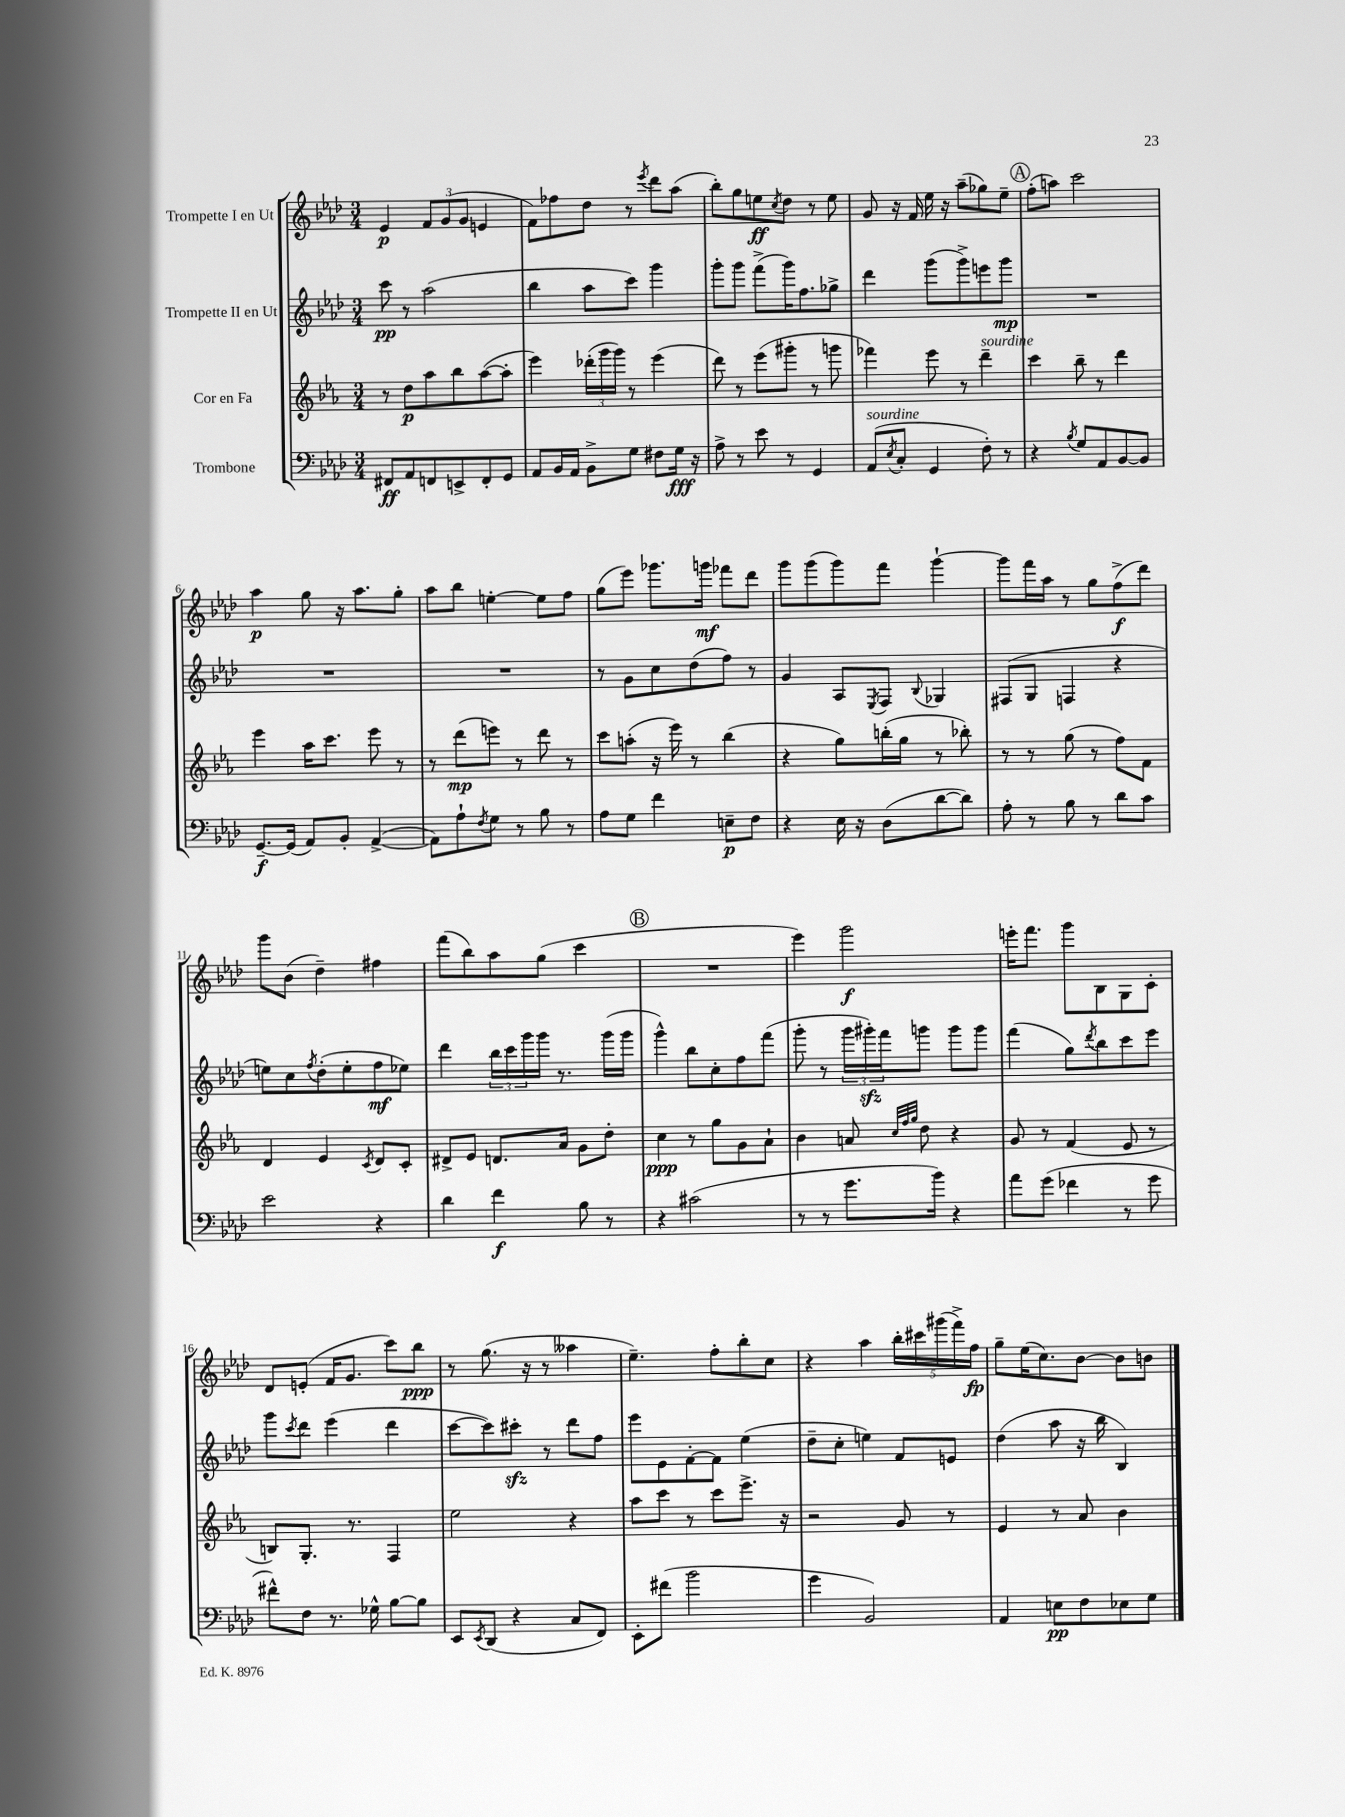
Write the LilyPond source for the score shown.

<<
\new StaffGroup <<
\new Staff = "s0" \with { instrumentName = "Trompette I en Ut" } {
    \clef treble \key aes \major \numericTimeSignature \time 3/4
    ees'4\p \tuplet 3/2 { f'8 g'8( g'8 } e'4 |
    f'8) fes''8 des''8 r8 \acciaccatura { ees'''8 } des'''8 aes''8( |
    bes''8-.) g''8 e''8\ff \acciaccatura { c''8 } des''8 r8 e''8 |
    g'8 r16 f'16 ees''16 r16 aes''8--( ges''8) ees''8-- |
    \mark \markup { \circle "A" } f''8-.( a''8) c'''2 |
    aes''4\p g''8 r16 aes''8. g''8-. |
    aes''8 bes''8 e''4~-. e''8 f''8 |
    g''8( ees'''8) ges'''8. g'''16\mf fes'''8 des'''8 |
    g'''8 g'''8( g'''8) f'''8 g'''4~-! |
    g'''8 f'''16 aes''16 r8 g''8 f''8->\f( des'''8) |
    g'''8 bes'8( des''4--) fis''4 |
    f'''8( bes''8) aes''8 g''8( c'''4 |
    \mark \markup { \circle "B" } R2. |
    ees'''4) g'''2\f |
    e'''16-. f'''8. g'''8 bes8 g8 c'8-. |
    des'8 e'8-.( f'16 g'8. c'''8) bes''8\ppp |
    r8 g''8.( r16 r8 aeses''4 |
    ees''4.--) f''8-. bes''8-. c''8 |
    r4 aes''4 \tuplet 5/4 { bes''16-. cis'''16 gis'''16( f'''16->) f''16\fp } |
    g''8-- ees''16( c''8.) bes'8~ bes'8 b'8 \bar "|." |
}
\new Staff = "s1" \with { instrumentName = "Trompette II en Ut" } {
    \clef treble \key aes \major \numericTimeSignature \time 3/4
    c'''8\pp r8 aes''2( |
    bes''4 aes''8 c'''8) g'''4 |
    g'''8-. g'''8 f'''8->( g'''16) f''8. ges''8-> |
    des'''4 g'''8( g'''8->) e'''8 g'''8\mp |
    \mark \markup { \circle "A" } R2. |
    R2. |
    R2. |
    r8 g'8 c''8 des''8( f''8) r8 |
    g'4 aes8 \acciaccatura { ees8 } f8 \appoggiatura { bes8 } ges4 |
    fis8( g8 f4 r4 |
    e''8) c''8 \acciaccatura { f''8 } des''8-.( e''8-. f''8\mf ees''8) |
    des'''4 \tuplet 3/2 { bes''16 c'''16 g'''16 } g'''16 r8. g'''16( g'''16 |
    \mark \markup { \circle "B" } g'''4-^) bes''8 c''8-. f''8 f'''8( |
    g'''8-. r8 \tuplet 3/2 { g'''16 gis'''16-.\sfz) f'''16 } g'''8 g'''8 g'''8 |
    f'''4( g''8) \acciaccatura { des'''8 } bes''8 c'''8 ees'''8 |
    g'''8 \acciaccatura { c'''8 } des'''8 ees'''4( des'''4 |
    c'''8~ c'''8) cis'''8-.\sfz r8 des'''8 f''8 |
    ees'''8 ees'8 f'8~-. f'8 ees''4( |
    des''8-- c''8-. e''4) f'8 e'8 |
    des''4( aes''8 r16 bes''16 bes4) \bar "|." |
}
\new Staff = "s2" \with { instrumentName = "Cor en Fa" } {
    \clef treble \key ees \major \numericTimeSignature \time 3/4
    r8 d''8\p aes''8 bes''8 aes''8~( aes''8-. |
    ees'''4) \tuplet 3/2 { des'''16-.( g'''16 g'''16) } r8 ees'''4( |
    d'''8) r8 ees'''8( gis'''8-. r8 g'''8 |
    fes'''4) ees'''8 r8 d'''4--^\markup { \italic "sourdine" } |
    \mark \markup { \circle "A" } c'''4 bes''8-- r8 d'''4 |
    ees'''4 aes''16 c'''8. ees'''8 r8 |
    r8 d'''8\mp( e'''8) r8 d'''8 r8 |
    c'''8 a''8-.( r16 ees'''16) r8 bes''4( |
    r4 g''8) b''16-.( g''16 r8 bes''8-.) |
    r8 r8 g''8( r8 f''8) f'8 |
    d'4 ees'4 \acciaccatura { c'8 } d'8 c'8-. |
    dis'8-> ees'8 d'8. aes'16 g'8 d''8-. |
    \mark \markup { \circle "B" } c''4\ppp r8 g''8 g'8 aes'8-! |
    bes'4 a'8 \grace { c''32 f''32 g''32 } d''8 r4 |
    g'8 r8 f'4( ees'8 r8 |
    b8) g8.-. r8. f4 |
    ees''2 r4 |
    aes''8 c'''8 r8 c'''8 ees'''8.-> r16 |
    r2 g'8 r8 |
    ees'4 r8 aes'8 bes'4 \bar "|." |
}
\new Staff = "s3" \with { instrumentName = "Trombone" } {
    \clef bass \key aes \major \numericTimeSignature \time 3/4
    fis,8\ff aes,8 f,8 e,8-> f,8-. g,8 |
    aes,8 bes,16 aes,16 bes,8-> g8 fis8 g16\fff r16 |
    aes8-> r8 ees'8 r8 g,4 |
    aes,8^\markup { \italic "sourdine" }( \acciaccatura { ees8 } c8-. g,4 f8-.) r8 |
    \mark \markup { \circle "A" } r4 \acciaccatura { bes8 } g8 aes,8 bes,8~ bes,8 |
    g,8.~--\f g,16( aes,8) bes,8-. aes,4~->( |
    aes,8) aes8-! \acciaccatura { f8 } g8 r8 bes8 r8 |
    aes8 g8 f'4 e8--\p f8 |
    r4 ees16 r16 des8( des'8~ des'8) |
    aes8-. r8 bes8 r8 des'8 c'8 |
    ees'2 r4 |
    des'4 f'4\f bes8 r8 |
    \mark \markup { \circle "B" } r4 cis'2( |
    r8 r8 g'8. bes'16) r4 |
    aes'8 g'8( fes'4 r8 g'8 |
    fis'8-^) f8 r8. ges16-^ bes8~ bes8 |
    ees,8 \acciaccatura { ees,8 } des,8( r4 c8 f,8) |
    ees,8-. fis'8( bes'2 |
    g'4 bes,2) |
    aes,4 e8\pp f8 ees8 g8 \bar "|." |
}
>>
>>
